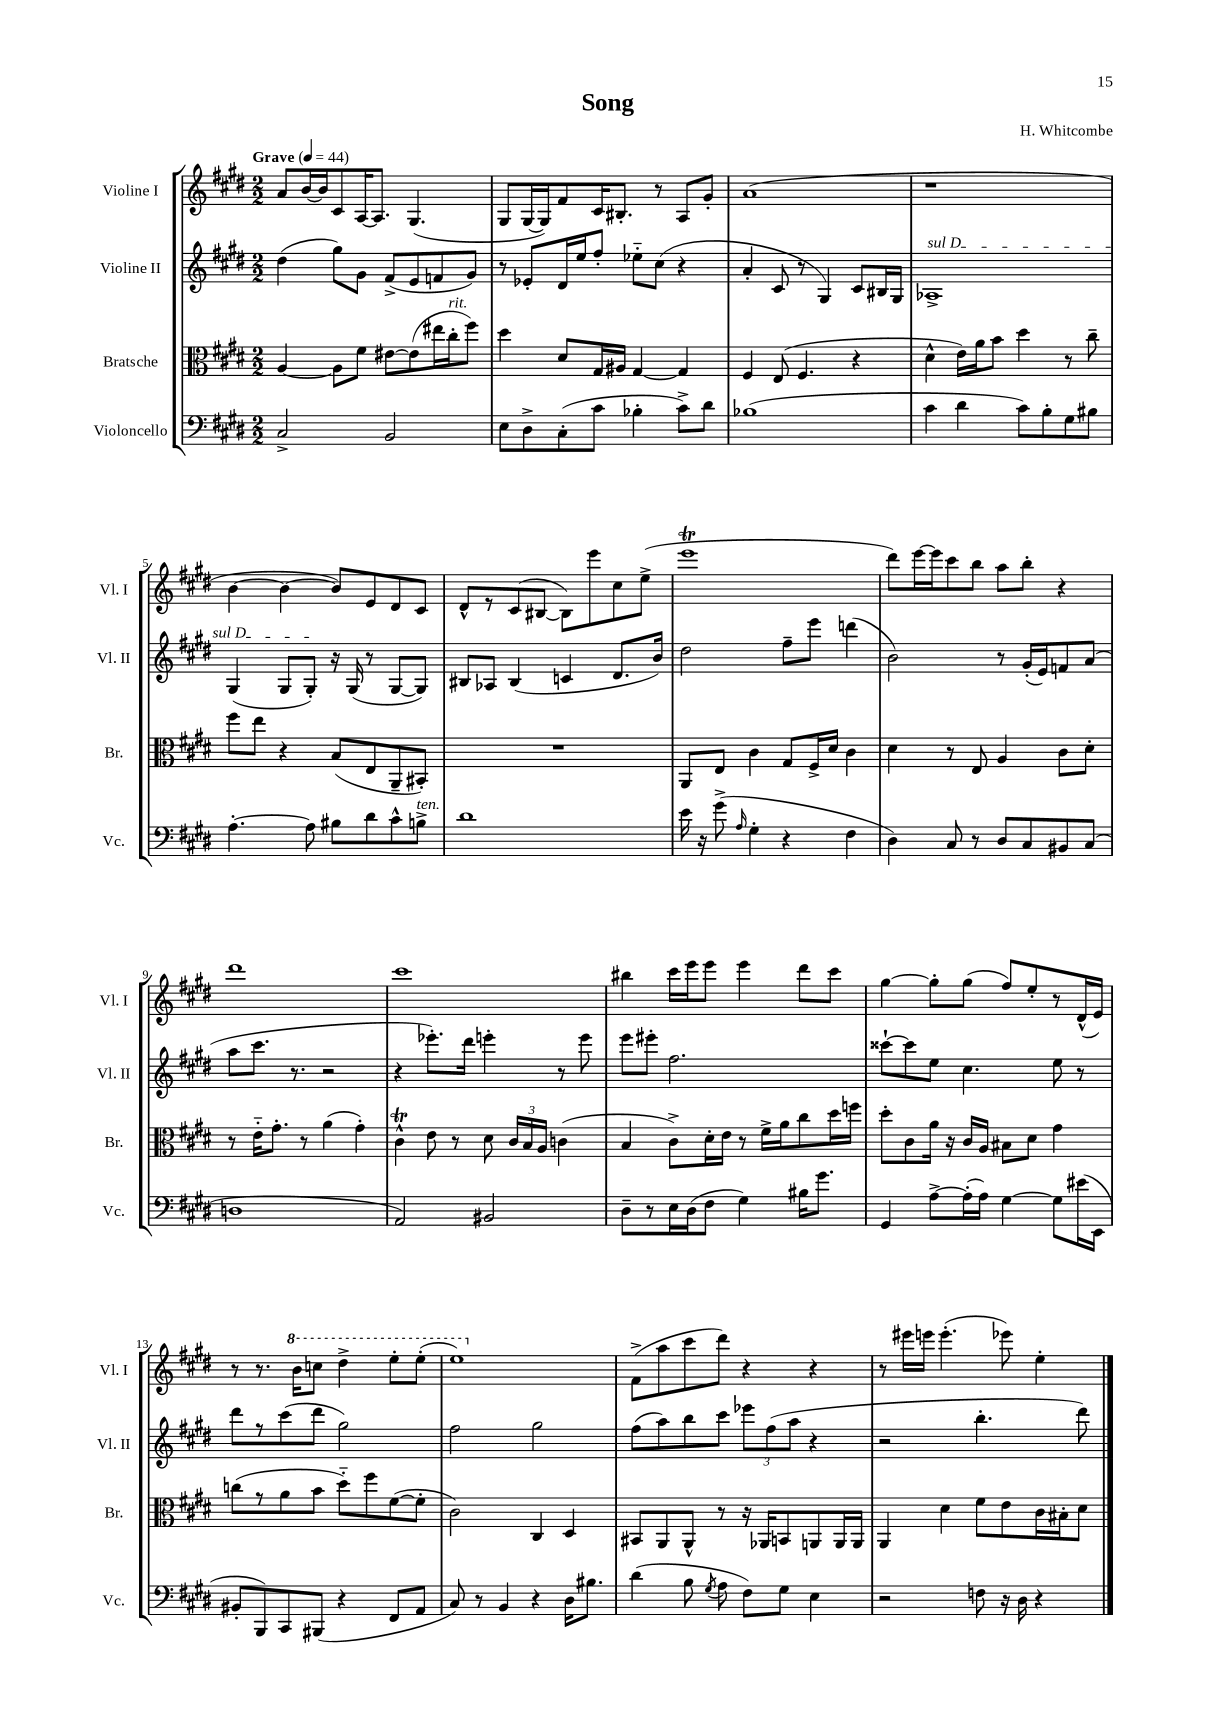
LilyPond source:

\header { title = "Song" composer = "H. Whitcombe" }
<<
\new StaffGroup <<
\new Staff = "s0" \with { instrumentName = "Violine I" shortInstrumentName = "Vl. I" } {
    \clef treble \key e \major \numericTimeSignature \time 2/2 \tempo "Grave" 4 = 44
    \autoBeamOff a'8[ b'16~ b'16 cis'8 a16~ a8.] gis4.( |
    gis8[ gis16~ gis16) fis'8 cis'16 bis8.]-. r8 a8[ gis'8]-. |
    a'1( |
    r1 |
    b'4~ b'4~ b'8[) e'8 dis'8 cis'8] |
    dis'8[-^ r8 cis'8( bis8]~ bis8[) e'''8 cis''8 e''8]->( |
    e'''1\trill |
    dis'''8[) e'''16~ e'''16 cis'''8 b''8] a''8[ b''8]-. r4 |
    dis'''1 |
    cis'''1 |
    bis''4 cis'''16[ e'''16 e'''8] e'''4 dis'''8[ cis'''8] |
    gis''4~ gis''8[-. gis''8]( fis''8[) e''8-. r8 dis'16-^( e'16]) |
    r8 r8. \ottava #1 b''16[ c'''8] dis'''4-> e'''8[-. e'''8]-.( |
    e'''1) \ottava #0 |
    fis'8[->( a''8 cis'''8 dis'''8]) r4 r4 |
    r8 eis'''16[ e'''16] e'''4.-.( ees'''8) e''4-. \bar "|." |
}
\new Staff = "s1" \with { instrumentName = "Violine II" shortInstrumentName = "Vl. II" } {
    \clef treble \key e \major \numericTimeSignature \time 2/2
    \autoBeamOff dis''4( gis''8[) gis'8] fis'8[->( e'8 f'8 gis'8]) |
    r8 ees'8[-. dis'16 e''16 fis''8]-. ees''8[-_ cis''8]( r4 |
    a'4-. cis'8 r8 gis4) cis'8[ bis16 gis16] |
    \once \override TextSpanner.bound-details.left.text = \markup { \italic "sul D" } aes1->\startTextSpan |
    gis4( gis8[ gis8]-.\stopTextSpan) r16 gis16( r8 gis8[~ gis8]) |
    bis8[ aes8] bis4( c'4 dis'8.[ b'16]) |
    dis''2 fis''8[-- e'''8] d'''4( |
    b'2) r8 gis'16[-.( e'16) f'8 a'8]( |
    a''8[ cis'''8.] r8. r2 |
    r4 ees'''8.[-.) dis'''16] e'''4-. r8 e'''8 |
    e'''8[ eis'''8]-. fis''2. |
    cisis'''8[~-! cisis'''8 e''8] cis''4. e''8 r8 |
    dis'''8[ r8 cis'''8( dis'''8] gis''2) |
    fis''2 gis''2 |
    fis''8[( a''8) b''8 cis'''8] \tuplet 3/2 { ees'''8[ fis''8( a''8] } r4 |
    r2 b''4.-. dis'''8) \bar "|." |
}
\new Staff = "s2" \with { instrumentName = "Bratsche" shortInstrumentName = "Br." } {
    \clef alto \key e \major \numericTimeSignature \time 2/2
    \autoBeamOff a4~ a8[ fis'8] eis'8[~ eis'8( eis''16 cis''16-.^\markup { \italic "rit." } fis''8]) |
    dis''4 dis'8[ gis16 ais16] gis4~ gis4 |
    fis4 e8( fis4. r4 |
    dis'4-^ e'16[) a'16 b'8] dis''4 r8 cis''8-- |
    fis''8[ e''8] r4 b8[( e8 a,8-- bis,8]-.) |
    R1 |
    a,8[ e8] cis'4 gis8[ fis16-> dis'16] cis'4 |
    dis'4 r8 e8 a4 cis'8[ dis'8]-. |
    r8 e'16[-_ gis'8.]-. r8 a'4( gis'4-.) |
    cis'4-^\trill e'8 r8 dis'8 \tuplet 3/2 { cis'16[ b16 a16] } c'4( |
    b4 cis'8[->) dis'16-. e'16] r8 fis'16[-> a'16 cis''8 dis''16 f''16] |
    dis''8[-. cis'8 a'16] r16 cis'16[ a16] bis8[ dis'8] gis'4 |
    c''8[( r8 a'8 b'8] dis''8[-_) fis''8 fis'8~( fis'8]-. |
    cis'2) cis4 dis4 |
    bis,8[ a,8 a,8]-^ r8 r16 aes,16[ b,8 a,8 a,16 a,16] |
    a,4 dis'4 fis'8[ e'8 cis'16 bis16-. dis'8] \bar "|." |
}
\new Staff = "s3" \with { instrumentName = "Violoncello" shortInstrumentName = "Vc." } {
    \clef bass \key e \major \numericTimeSignature \time 2/2
    \autoBeamOff cis2-> b,2 |
    e8[ dis8-> cis8-.( cis'8] bes4-. cis'8[->) dis'8] |
    bes1( |
    cis'4 dis'4 cis'8[) b8-. gis8 bis8] |
    a4.~-. a8 bis8[ dis'8 cis'8-^ b8]->^\markup { \italic "ten." } |
    dis'1 |
    e'16 r16 gis'8->( \grace { a16 } gis4-. r4 fis4 |
    dis4) cis8 r8 dis8[ cis8 bis,8 cis8]( |
    d1 |
    a,2) bis,2 |
    dis8[-- r8 e16 dis16( fis8] gis4) bis16[ gis'8.] |
    gis,4 a8[~-> a16-.( a16]) gis4~ gis8[ eis'16( e,16] |
    bis,8[-. b,,8) cis,8 bis,,8]( r4 fis,8[ a,8] |
    cis8) r8 b,4 r4 dis16[ bis8.] |
    dis'4( b8 \acciaccatura { gis8 } a8 fis8[) gis8] e4 |
    r2 f8 r16 dis16 r4 \bar "|." |
}
>>
>>
